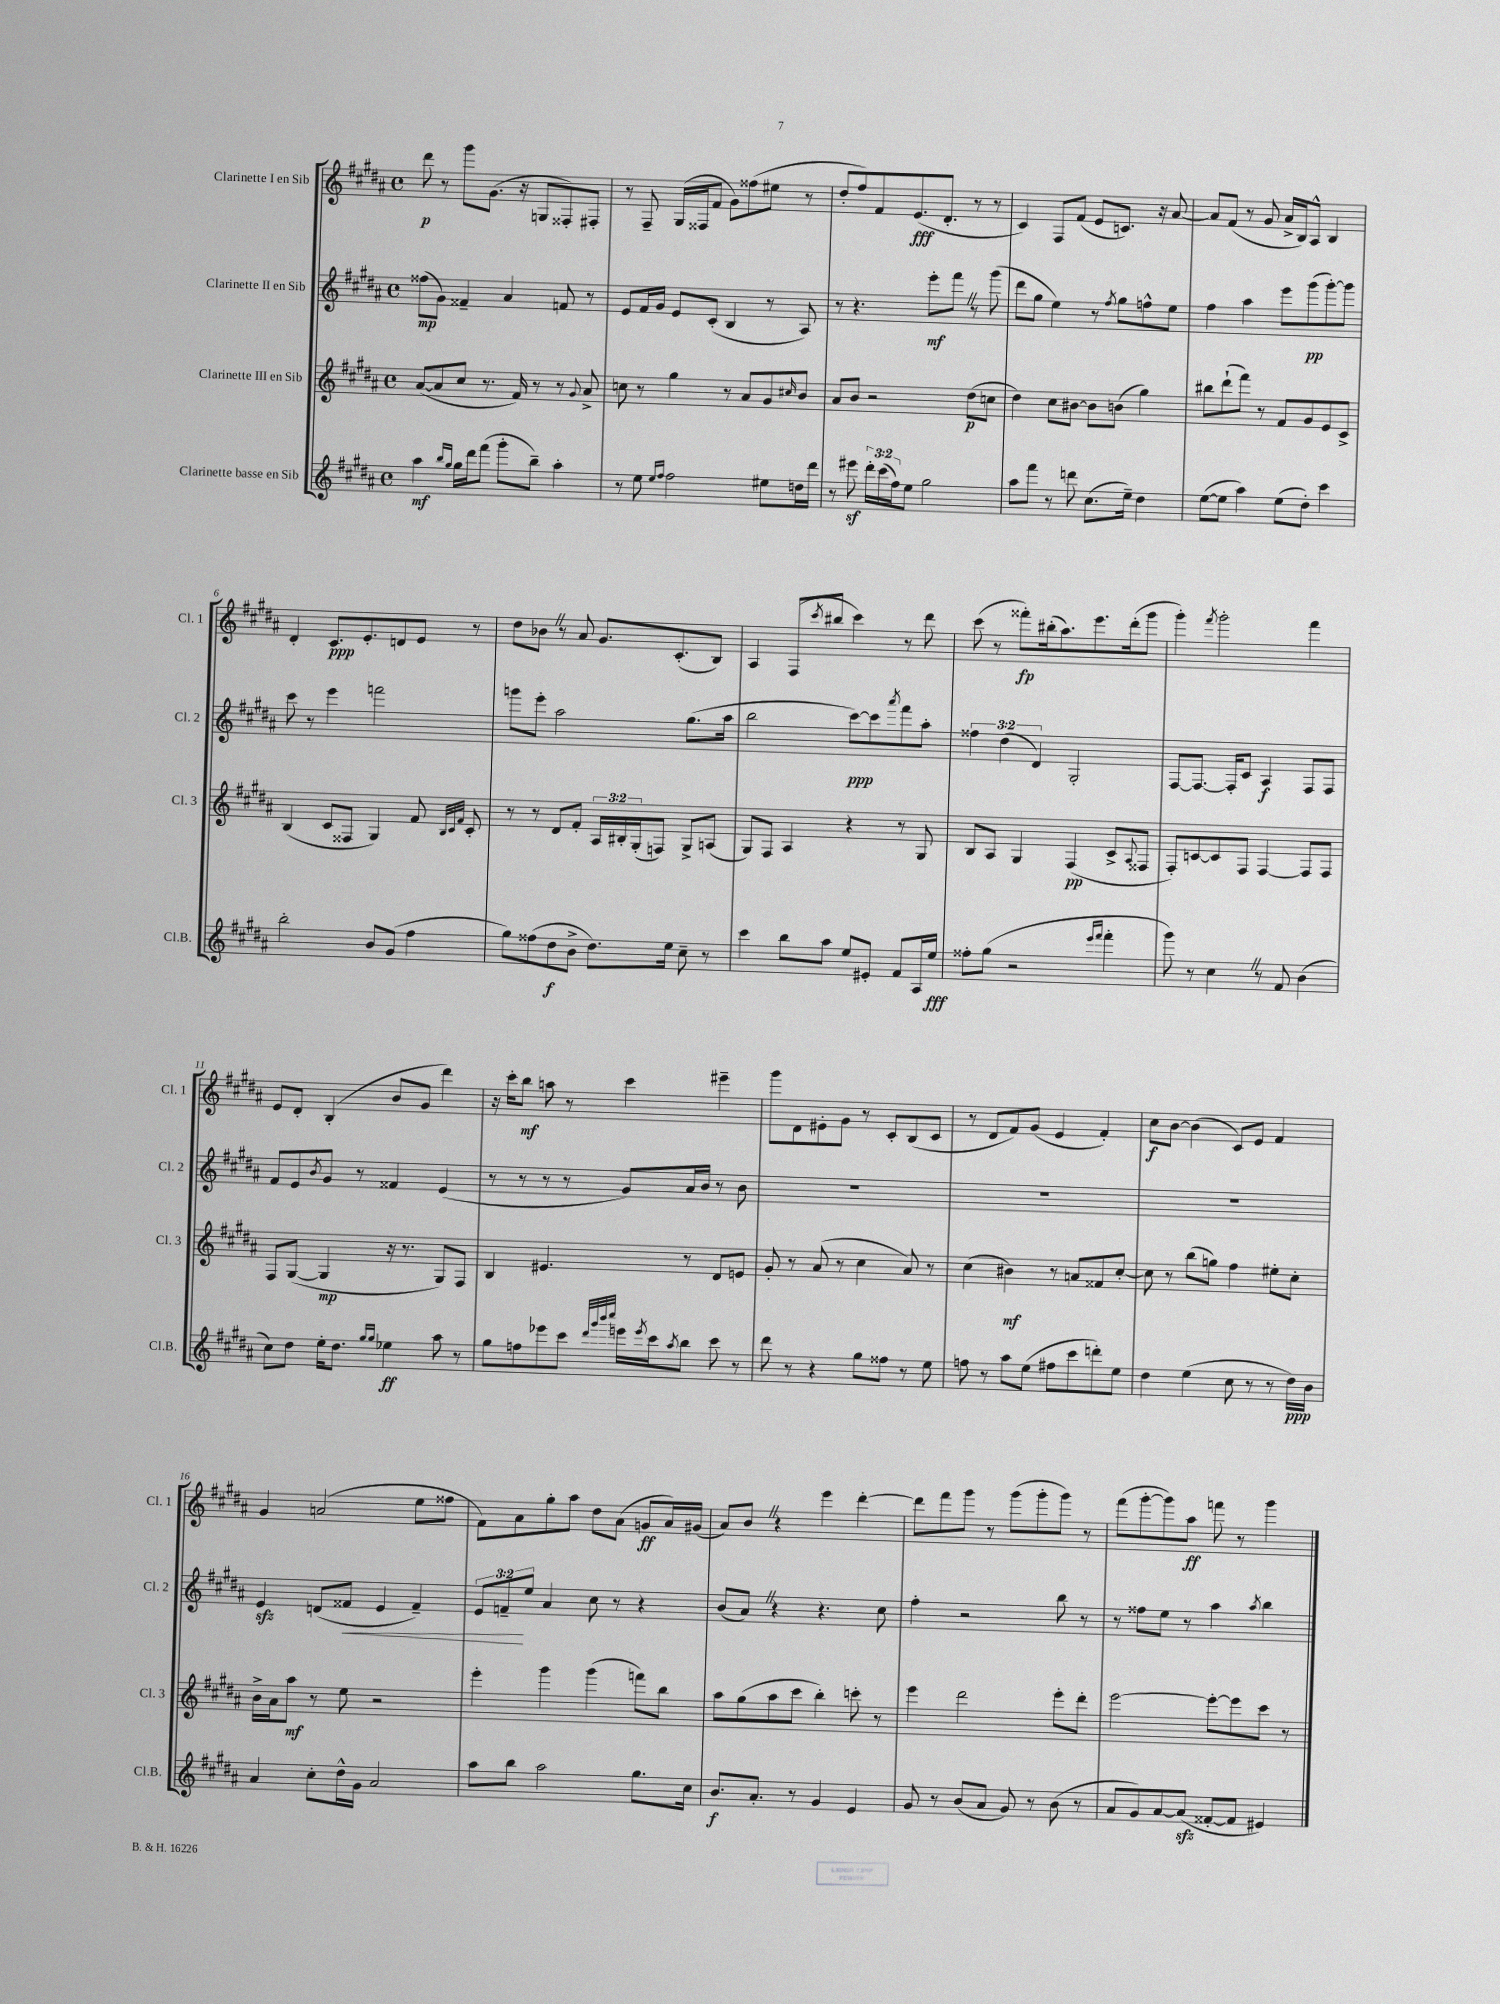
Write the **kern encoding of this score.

**kern	**kern	**kern	**kern
*staff4	*staff3	*staff2	*staff1
*clefG2	*clefG2	*clefG2	*clefG2
*k[f#c#g#d#a#]	*k[f#c#g#d#a#]	*k[f#c#g#d#a#]	*k[f#c#g#d#a#]
*M4/4	*M4/4	*M4/4	*M4/4
*met(c)	*met(c)	*met(c)	*met(c)
4aa#	([8a#	(8ff##	8ddd#
.	8a#]	8g#)	8r
16qqbb	.	.	.
16qqgg#	.	.	.
16gg#	8cc#	4f##~	8ggg#
16ddd#	.	.	.
(8fff#	8.r	.	(8.g#
8ggg#'	.	4a#	.
.	16f#)	.	16r
8bb~)	8r	.	8G
4aa#'	8r	8f	8F##')
.	8qqg#	.	.
.	8a#^	8r	8F#'
=	=	=	=
8r	8cc	8e	8r
8ee	8r	16f#	8F#~
.	.	16g#	.
16qqee	.	.	.
16qqff#	.	.	.
2ff#	4gg#	8e	(16G#
.	.	.	16F##
.	.	(8c#'	8f#
.	8r	4B	8g#)
.	8a#	.	(8ff##
8ee#	8g#	8r	8ee#
.	16qqcc#	.	.
16dd	8b	8A#)	8r
16ddd#	.	.	.
=	=	=	=
8r	8a#	8r	8dd#'
8eee#	8b	4.r	8ff#)
24ddd#'	2r	.	8f#
(24ccc#	.	.	.
24ff#)	.	.	.
8ee	.	.	(8.e
2gg#	.	8eee'	.
.	.	.	8.d#'
.	.	8fff#	.
.	(8dd#	8r	8r
.	8cc	(8ggg#	8r
=	=	=	=
8aa#	4dd#)	8ddd#	4c#)
8fff#	.	8gg#	.
8r	8cc#	4ee)	8F#
8ddd	[8b#	.	(8f#
(8.cc#	8b#]	8r	8e
.	.	8qff#	.
.	(8b	8gg#	8.c)
16ee~)	.	.	.
4dd#	4gg#)	8ff^^	.
.	.	.	16r
.	.	8ee	[8a#
=	=	=	=
([8ee	8bb#	4ff#	8a#]
8ee]	(8ddd#`	.	(8f#
4aa#)	8fff#)	4aa#	8r
.	8r	.	8g#
(8ee	8f#	8eee	16a#^
.	.	.	16B)
8dd#')	8g#	(8ggg#	8A#^^
4ccc#	8e	[8ggg#')	4B
.	8c#^	8ggg#]	.
=	=	=	=
2bb'	(4B	8ccc#	4d#'
.	.	8r	.
.	8c#	4eee	8.c#
.	8F##	.	.
.	.	.	8.e'
8b	4G#)	2fff	.
(8g#	.	.	8d
4ff#	8f#	.	8e
.	32qqB	.	.
.	32qqc#	.	.
.	32qqf#	.	.
.	8c#'	.	8r
=	=	=	=
8gg#)	8r	8ggg	8dd#
(8ff##	8r	8eee'	8b-
8dd#	8d#	2aa#	8r
8b^	8f#'	.	8a#
8.dd#)	24A#	.	8.g#
.	24B#'	.	.
.	(24G#'	.	.
.	8F)	.	.
16ee	.	.	(8.c#'
8cc#~	8G#^	(8.gg#	.
8r	(8A	.	8B)
.	.	16aa#	.
=	=	=	=
4ccc#	8G#)	2bb	4A#
.	8F#	.	.
8bb	4A#	.	(8F#
.	.	.	8qccc#
8aa#	.	.	8bb#
8ee	4r	[8ccc#)	4ccc#)
8e#'	.	8ccc#]	.
.	.	8qaaa#	.
8f#	8r	8fff#	8r
16A#	8G#	8aa#'	8ddd#
16ee	.	.	.
=	=	=	=
8ff##'	8B	6ff##	(8ccc#
(8gg#	8A#	.	8r
.	.	(6dd#	.
2r	4G#	.	8fff##')
.	.	6d#)	.
.	.	.	(16bb#'
.	.	.	8.aa#)
.	(4F#	2G#'	.
.	.	.	8.eee
16qqeee	.	.	.
16qqfff#	.	.	.
4fff#'	8c#^	.	.
.	.	.	(16ddd#'
.	8qqA#	.	.
.	8F##	.	8ggg#
=	=	=	=
8ggg#)	8F#')	[8F#	4ggg#')
8r	[8c	8.F#_	.
.	.	.	8qfff#
4cc#	8c]	.	2ggg#'
.	.	16F#']	.
.	8F#	8c#	.
8r	[4F#	4A#	.
8f#	.	.	.
(4b	8F#]	8F#	4fff#
.	8F#	8F#	.
=	=	=	=
8cc#)	8F#	8f#	8e
8dd#	([8G#	8e	8d#'
.	.	8qb	.
16ee'	4G#]	8g#	(4B'
8.dd#	.	.	.
.	.	8r	.
16qqgg#	.	.	.
16qqgg#	.	.	.
4ee-	16r	4f##	8b
.	8.r	.	.
.	.	.	8g#
8aa#	8G#)	(4e	4ddd#)
8r	8F#	.	.
=	=	=	=
8gg#	4B	8r	16r
.	.	.	16ccc#'
8ff	.	8r	8bb
8eee-	4.e#	8r	8aa
8ccc#	.	8r	8r
32qqddd#	.	.	.
32qqggg#	.	.	.
32qqbbb	.	.	.
32qqcccc#	.	.	.
16eee	.	8g#)	4ccc#
8qeee	.	.	.
16ccc#	.	.	.
8qaa#	.	.	.
8bb	8r	16a#	.
.	.	16b	.
8ccc#	8d#	8r	4eee#~
8r	8e	8b	.
=	=	=	=
8ddd#	8g#'	1r	8ggg#
8r	8r	.	8d#
4r	(8a#	.	8e#'
.	8r	.	8g#
8gg#	4cc#	.	8r
8ff##	.	.	8c#'
8r	8a#)	.	(8B
8ee	8r	.	8c#
=	=	=	=
8ff	(4cc#	1r	8r
8r	.	.	8d#
8aa#	4b#)	.	8f#)
(8ee	.	.	(8g#
8ff#	8r	.	4e
8ccc#	8a	.	.
8ddd')	8f##	.	4f#')
8ee	[8cc#'	.	.
=	=	=	=
4dd#	8cc#]	1r	8cc#
.	8r	.	[8b
(4ee	(8bb	.	(4b]
.	8gg)	.	.
8cc#	4ff#	.	8c#)
8r	.	.	8e
8r	8ee#'	.	4f#
16dd#)	8cc#'	.	.
16b	.	.	.
=	=	=	=
4a#	16b^	4e	4g#
.	16a#	.	.
.	8aa#	.	.
8cc#'	8r	(8d	(2a
16dd#^^	8ee	8f##	.
16g#	.	.	.
2a#	2r	4e	.
.	.	4f##~)	8ee
.	.	.	8ff##
=	=	=	=
8aa#	4eee'	12e	8f#)
.	.	12f~	.
8bb	.	.	8a#
.	.	12ee	.
2aa#	4ggg#	4a#	8gg#'
.	.	.	8aa#
.	(4ggg#	8cc#	8dd#
.	.	8r	(8a#
8.gg#	8fff)	4r	8g
.	8bb	.	16a#)
16cc#	.	.	(16g#
=	=	=	=
8.b	8aa#	(8b	8a#)
.	(8gg#	8a#)	8b
8.a#'	.	.	.
.	8aa#	4r	4r
8r	8ccc#	.	.
4g#	4bb')	4.r	4eee
4e	8ccc'	.	[4ddd#'
.	8r	8cc#	.
=	=	=	=
8g#	4eee	4ff#'	8ddd#]
8r	.	.	8fff#
(8b	2ddd#	2r	8ggg#
8a#	.	.	8r
8g#)	.	.	(8ggg#
8r	.	.	8ggg#'
(8b	8eee'	8bb	8ggg#)
8r	8ddd#'	8r	8r
=	=	=	=
8a#	[2eee	8r	(8fff#
8g#)	.	8ff##	[8ggg#'
[8a#	.	8ee	8ggg#])
(8a#]	.	8r	8aa#
[8f##'	8eee'_	4aa#	8fff
8f##]	8eee]	.	8r
.	.	8qaa#	.
4e#)	8ccc#	4bb	4ggg#
.	8r	.	.
==	==	==	==
*-	*-	*-	*-
